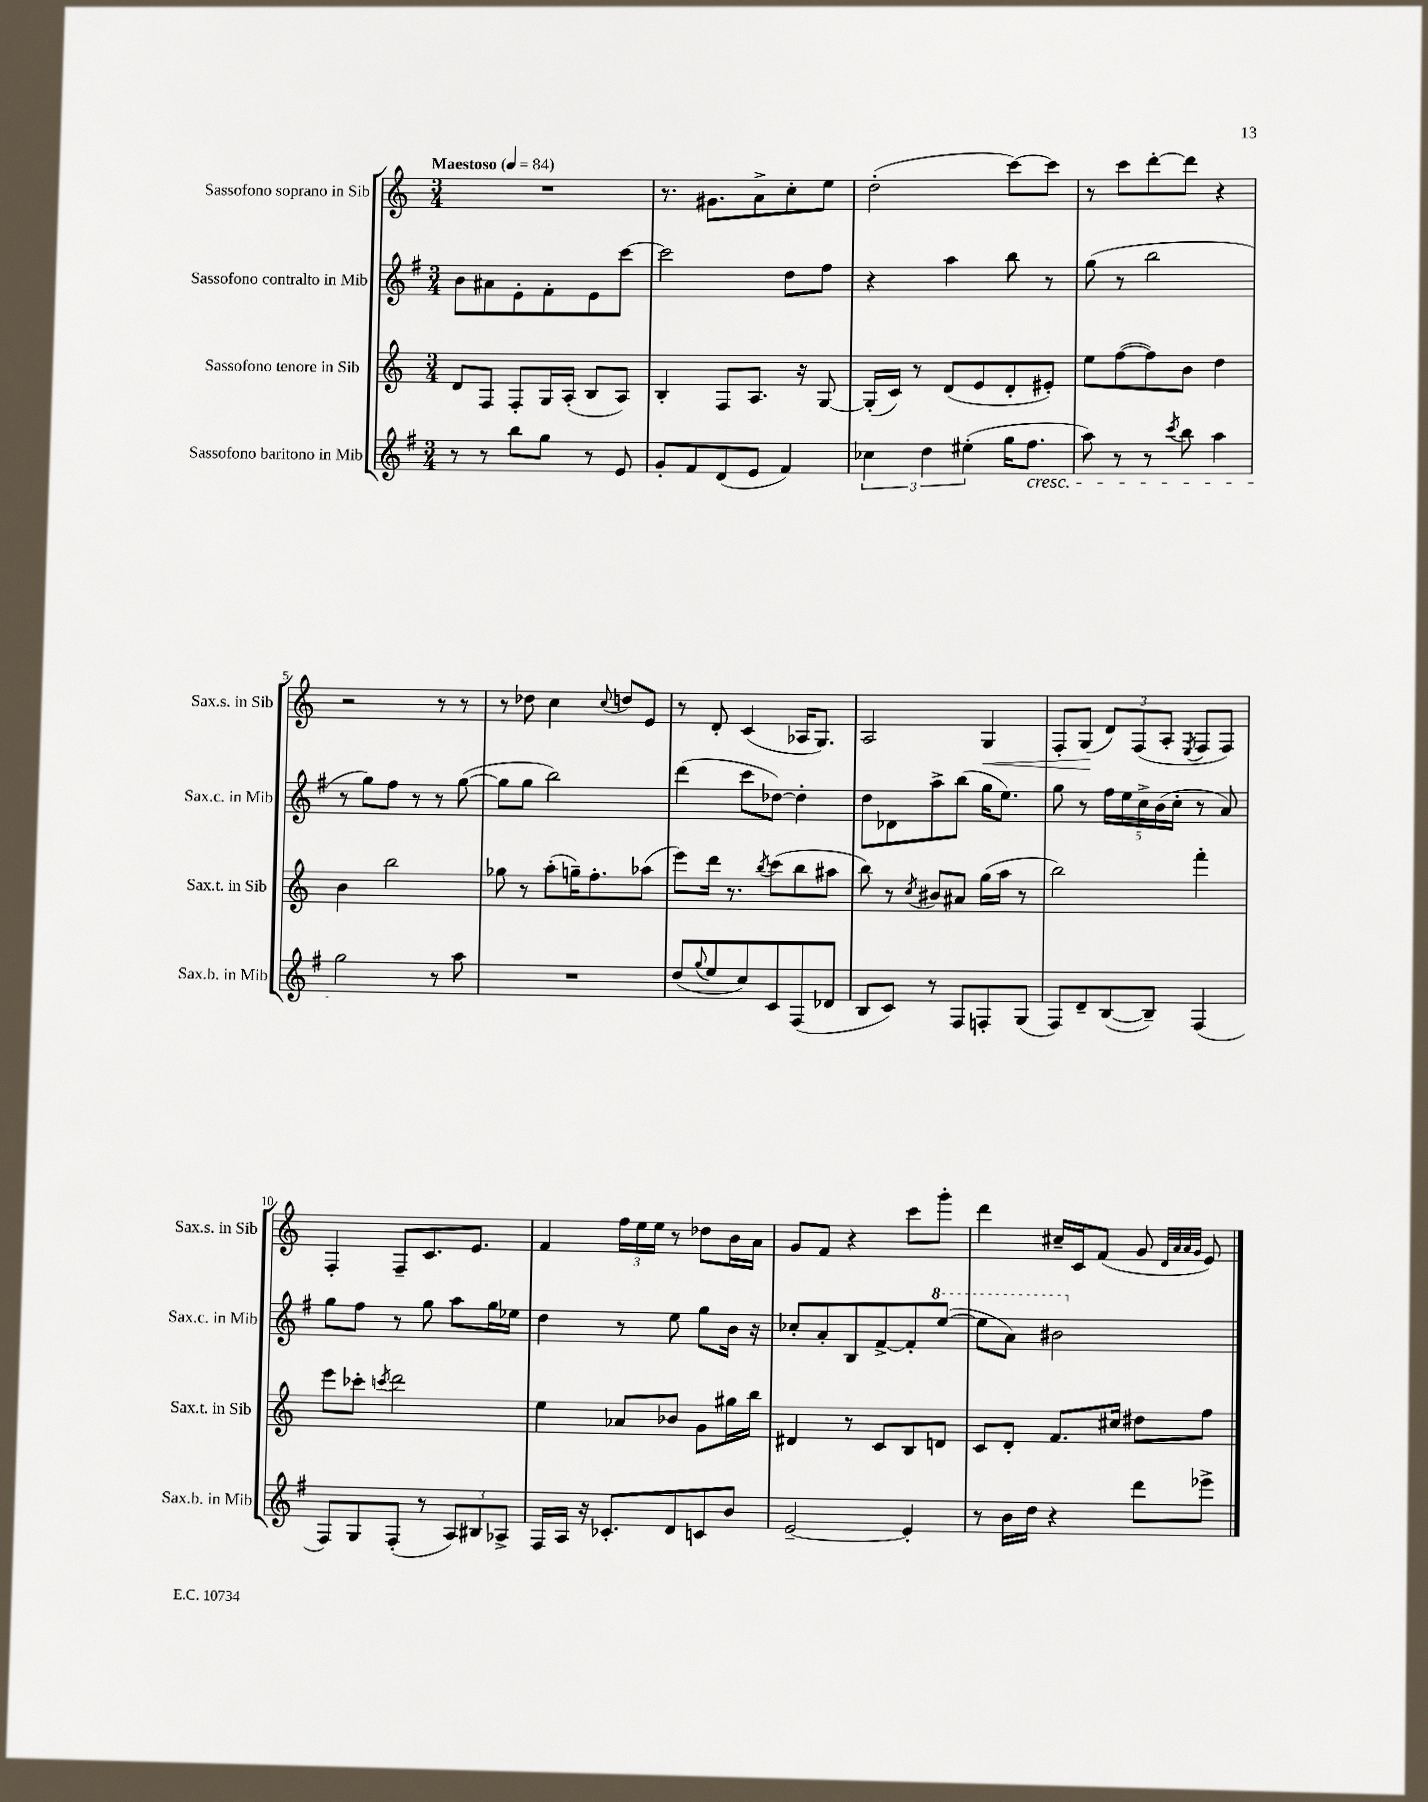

**kern	**kern	**kern	**kern	**dynam
*part4	*part3	*part2	*part1	*part1
*staff4	*staff3	*staff2	*staff1	*staff1
*I"Sassofono baritono in Mib	*I"Sassofono tenore in Sib	*I"Sassofono contralto in Mib	*I"Sassofono soprano in Sib	*
*I'Sax.b. in Mib	*I'Sax.t. in Sib	*I'Sax.c. in Mib	*I'Sax.s. in Sib	*
*clefG2	*clefG2	*clefG2	*clefG2	*
*k[f#]	*k[]	*k[f#]	*k[]	*
*M3/4	*M3/4	*M3/4	*M3/4	*
*MM84	*MM84	*MM84	*MM84	*
=1	=1	=1	=1	=1
!	!	!	!LO:TX:a:B:t=Maestoso	!
8r	8d/L	8b\L	2.r	.
8r	8F/J	8a#X\	.	.
8bb\L	8F'/L	8e'\	.	.
8gg\J	16G/L	8f#'\	.	.
.	(16A'/JJ	.	.	.
8r	8B/L	8e\	.	.
8e/	8A/J)	[8ccc\J	.	.
=2	=2	=2	=2	=2
8g'/L	4B'/	2ccc\]	8.r	.
8f#/	.	.	.	.
.	.	.	8.g#X\L	.
(8d/	8F/L	.	.	.
8e/J	8.A/J	.	8a^\	.
4f#/)	.	8dd\L	8cc'\	.
.	16r	.	.	.
.	[8G/	8ff#\J	8ee\J	.
=3	=3	=3	=3	=3
6cc-X\	(16G'/LL]	4r	(2dd'\	.
.	16c/JJ)	.	.	.
.	8r	.	.	.
6dd\	.	.	.	.
.	(8d/L	4aa\	.	.
(6ee#X'\	.	.	.	.
.	8e/	.	.	.
16gg\KL	8d'/	8bb\	[8ccc\L)	.
!LO:TX:b:i:t=cresc.	!	!	!	!
8.ff#\J	.	.	.	.
.	8e#X'/J)	8r	8ccc\J]	.
=4	=4	=4	=4	=4
8aa\)	8ee\L	(8gg\	8r	.
8r	([8ff\	8r	8ccc\L	.
8r	8ff\])	2bb\	[8ddd'\	.
8qccc/	.	.	.	.
8bb\	8b\J	.	8ddd\J]	.
4aa\	4dd\	.	4r	.
!!LO:LB:g=z
=5	=5	=5	=5	=5
2gg\	4b\	8r	2r	.
.	.	8gg\L)	.	.
.	2bb\	8ff#\J	.	.
.	.	8r	.	.
8r	.	8r	8r	.
8aa\	.	([8gg\	8r	.
=6	=6	=6	=6	=6
2.r	8gg-X\	8gg\L]	8r	.
.	8r	8gg\J	8dd-X\	.
.	(8aa'\L	2bb\)	4cc\	.
.	16ggn~\K)	.	.	.
.	8.ff'\	.	.	.
.	.	.	8qqcc/	.
.	.	.	8ddn/L	.
.	(8aa-X\J	.	8e/J	.
=7	=7	=7	=7	=7
(8dd/L	8eee\L)	(4ddd\	8r	.
8qqgg/	.	.	.	.
8ee/	16ddd\Jk	.	8d'/	.
.	8.r	.	.	.
8cc/)	.	8ccc\L	(4c/	.
.	8qbb/	.	.	.
8c/	(8ccc\L	[8dd-X\J)	.	.
(8F#/	8bb\	4dd-'\]	16A-X/KL	.
.	.	.	8.G/J)	.
8d-X/J	8aa#X\J	.	.	.
=8	=8	=8	=8	=8
8B/L	8bb\)	8dd\L	2A/	.
8c/J)	8r	8d-X\	.	.
.	8qcc/	.	.	.
8r	8b#X/L	8aa^\	.	.
8F#/L	8a#X/J	(8bb\J	.	.
!	!	!	!	!LO:HP:b
8Fn'/	(16gg\LL	16gg\KL	4G/	<
.	16aa\JJ	8.ee\J)	.	.
(8G/J	8r	.	.	.
=9	=9	=9	=9	=9
8F#/L)	2bb\)	8gg\	8F'/L	.
8d~/	.	8r	(8G/J	.
([8B/	.	20ff#\LL	12d/L)	[
.	.	20ee\	.	.
.	.	.	(12F/	.
.	.	20cc^\	.	.
8B~/J])	.	.	.	.
.	.	(20b\	.	.
.	.	.	12A'/J	.
.	.	20cc'\JJ	.	.
.	.	.	8qE/	.
(4F#/	4fff'\	8r	8F/L	.
.	.	8a/)	8F/J)	.
!!LO:LB:g=z
=10	=10	=10	=10	=10
8F#/L)	8eee\L	8gg\L	4F'/	.
8G/	8ccc-X'\J	8ff#\J	.	.
.	8qcccn/	.	.	.
(8F#'/J	2ddd\	8r	8F~/L	.
8r	.	8gg\	8.c/	.
12A/L)	.	8aa\L	.	.
.	.	.	8.e/J	.
12B#X/	.	.	.	.
.	.	16gg\L	.	.
12A-X^/J	.	.	.	.
.	.	16ee-X\JJ	.	.
=11	=11	=11	=11	=11
16F#/LL	4ee\	4dd\	4f/	.
16A/JJ	.	.	.	.
16r	.	.	.	.
8.c-X'/L	.	.	.	.
.	8a-X/L	8r	24ff\LL	.
.	.	.	24ee\	.
.	.	.	24ee\JJ	.
8d/	8b-X/J	8ee\	8r	.
8cn/	8g\L	8gg\L	8dd-X\L	.
8b/J	16gg#X\L	16b\Jk	16b\L	.
.	16bb\JJ	16r	16a\JJ	.
=12	=12	=12	=12	=12
[2e~/	4d#X/	8cc-X'/L	8g/L	.
.	.	8a'/	8f/J	.
.	8r	8B/	4r	.
.	8c/L	[8f#^/	.	.
4e'/]	8B/	8f#'/]	8ccc\L	.
*	*	*8va	*	*
.	8dn/J	([8eee/J	8ggg'\J	.
=13	=13	=13	=13	=13
8r	8c/L	8eee\L]	4ddd\	.
16b\LL	8d'/J	8aa\J)	.	.
16dd\JJ	.	.	.	.
4r	8.f/L	2bb#X\	16cc#X~/LL	.
.	.	.	16c/J	.
.	.	.	(8f/J	.
.	16cc#X/Jk	.	.	.
8ddd\L	8dd#X\L	.	8g/	.
.	.	.	32qqd/LLL	.
.	.	.	32qqa/	.
.	.	.	32qqa/	.
.	.	.	32qqg/JJJ	.
8eee-X^\J	8ff\J	.	8e/)	.
*	*	*X8va	*	*
==	==	==	==	==
*-	*-	*-	*-	*-
